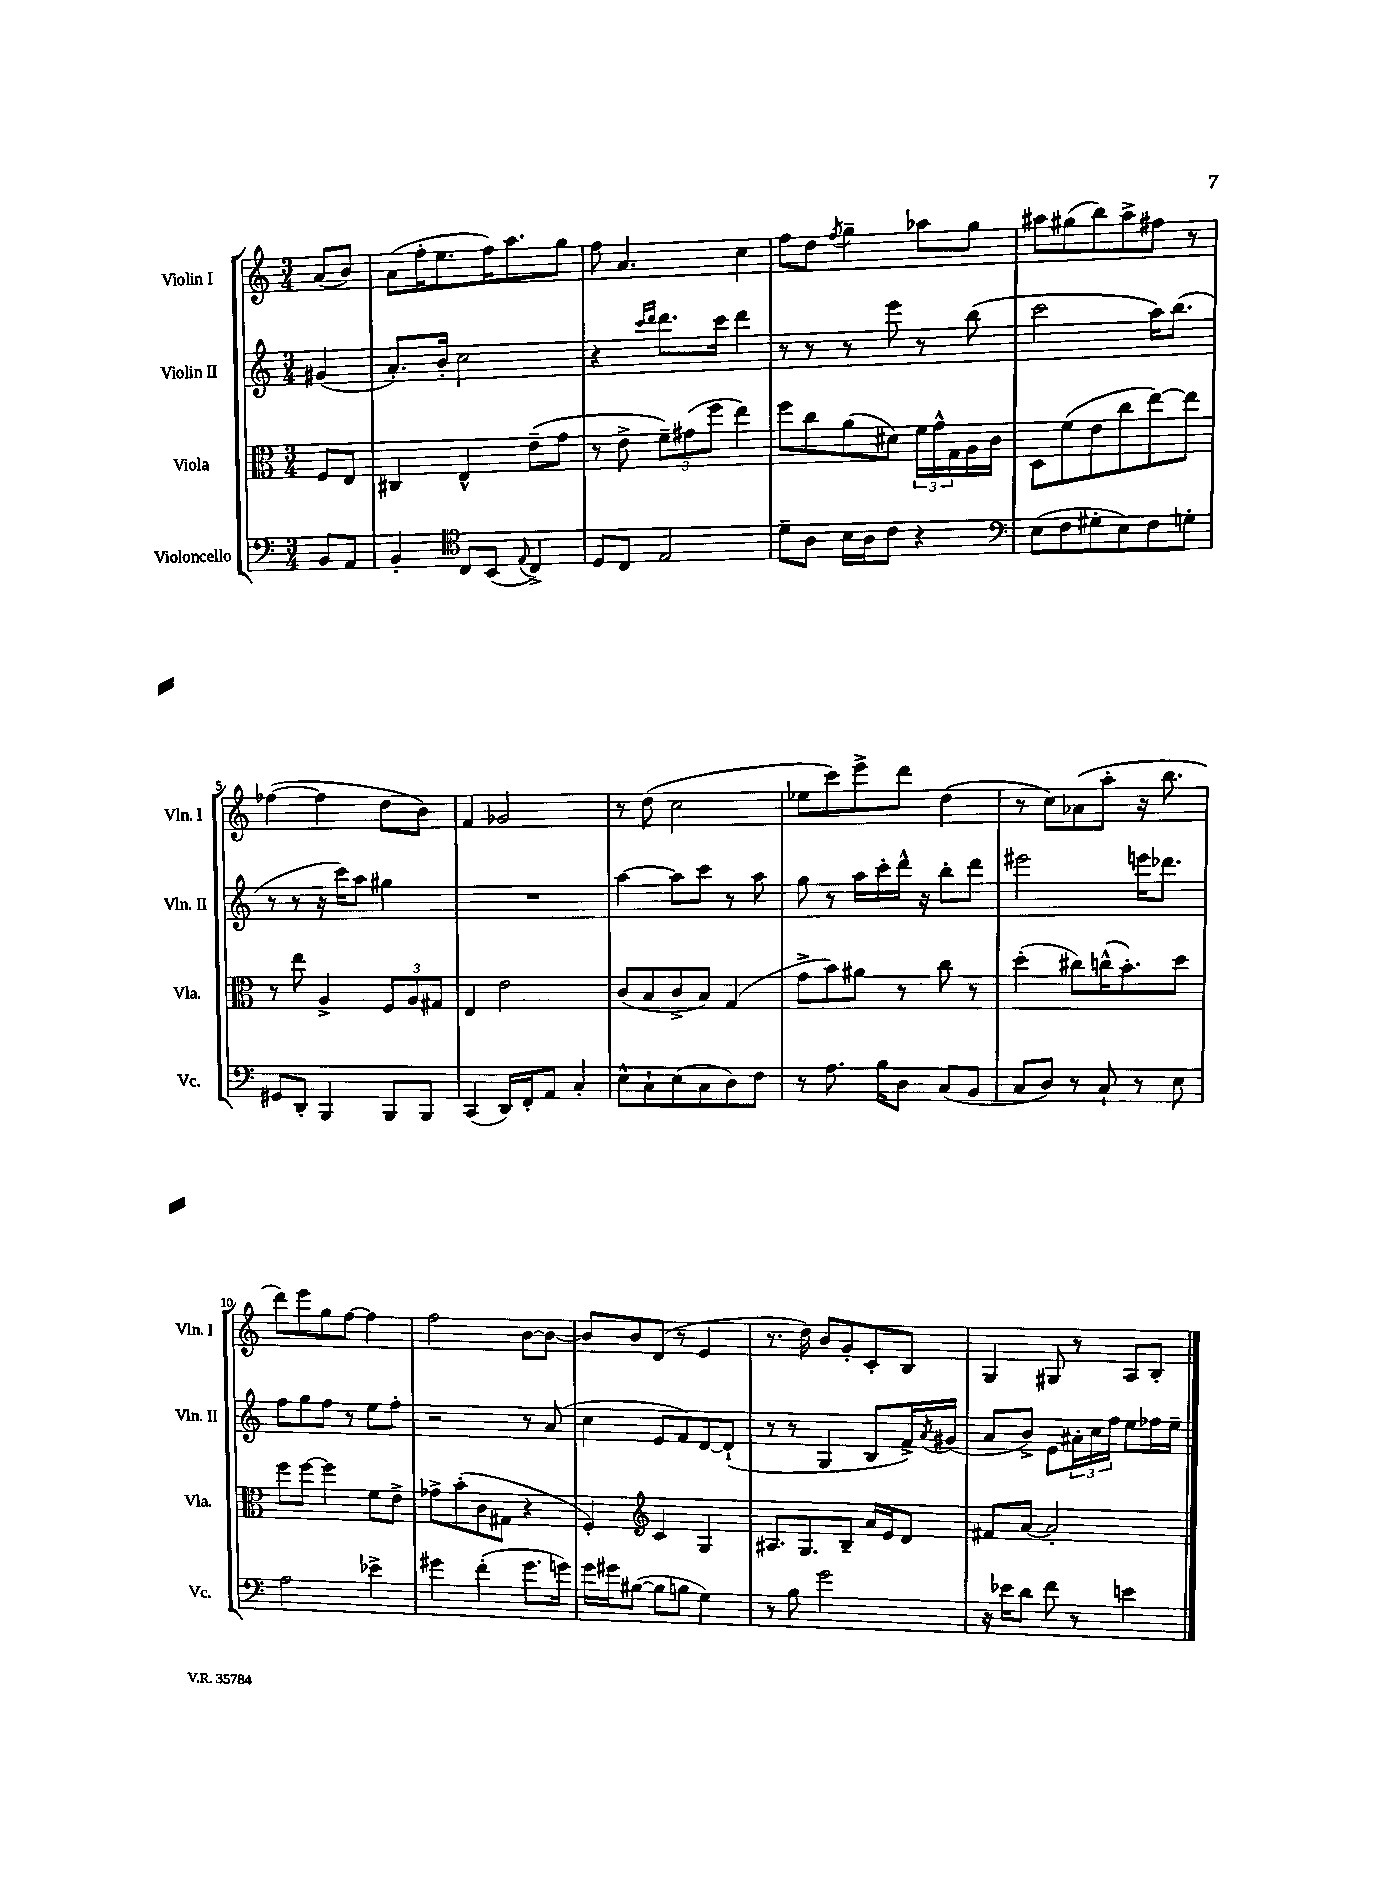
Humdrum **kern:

**kern	**kern	**kern	**kern
*part4	*part3	*part2	*part1
*staff4	*staff3	*staff2	*staff1
*I"Violoncello	*I"Viola	*I"Violin II	*I"Violin I
*I'Vc.	*I'Vla.	*I'Vln. II	*I'Vln. I
*clefF4	*clefC3	*clefG2	*clefG2
*k[]	*k[]	*k[]	*k[]
*M3/4	*M3/4	*M3/4	*M3/4
=	=	=	=
8BB/L	8F/L	(4g#X/	(8a/L
8AA/J	8E/J	.	8b/J)
=1	=1	=1	=1
4BB'/	4C#X/	8.a'/L)	(8a\L
.	.	.	16ff'\K
.	.	16b'/Jk	8.ee\
*clefC4	*	*	*
8C/L	4E^^/	2cc\	.
(8BB/J	.	.	16ff\K)
.	.	.	8.aa\
8qqE/	.	.	.
4C^/)	(8e~\L	.	.
.	8g\J	.	8gg\J
=2	=2	=2	=2
8D/L	8r	4r	8ff\
8C/J	8e^\	.	4.a/
.	.	16qqccc/LL	.
.	.	16qqddd/JJ	.
2E/	12f~\L)	8.ddd\L	.
.	(12g#X\	.	.
.	12ff\J	.	.
.	.	16ccc\Jk	.
.	4ee\)	4ddd\	4cc\
=3	=3	=3	=3
8d~\L	8ff\L	8r	8ff\L
8A\J	8cc\	8r	8dd\J
.	.	.	8qff/
16B\LL	(8a\	8r	4gg~\
16A\J	.	.	.
8c\J	8d#X\J)	8eee\	.
4r	24f\LL	8r	8aa-X\L
.	24g^^\	.	.
.	24G\	.	.
.	16A\	(8bb\	8gg\J
.	16c\JJ	.	.
=4	=4	=4	=4
*clefF4	*	*	*
(8E\L	8D\L	2ccc\	8aa#X\L
8F\	(8f\	.	(8gg#X\
8G#X'\	8e\	.	8bb\)
8E\)	8cc\	.	8aa#^\
8F\	[8ee\)	16aa\KL)	8ff#X\J
.	.	(8.bb\J	.
8Gn'\J	8ee\J]	.	8r
!!LO:LB:g=z
=5	=5	=5	=5
8GG#X/L	8r	8r	([4ff-X\
8DD'/J	8ee\	8r	.
4BBB/	4A^/	16r	4ff-\]
.	.	16ccc\KL)	.
.	.	8aa\J	.
8BBB/L	12F/L	4gg#X\	8dd\L
.	12A/	.	.
8BBB/J	.	.	8b\J)
.	12G#X/J	.	.
=6	=6	=6	=6
(4CC/	4E/	2.r	4f/
16DD/LL)	2e\	.	2g-X/
16FF'/J	.	.	.
8AA/J	.	.	.
4C'/	.	.	.
=7	=7	=7	=7
8E^^\L	(8c/L	[4aa\	8r
8C`\	8B/	.	(8dd\
(8E\	8c^/	8aa\L]	2cc\
8C\	8B/J)	8ccc\J	.
8D\)	(4G/	8r	.
8F\J	.	8aa\	.
=8	=8	=8	=8
8r	8g^\L	8gg\	8ee-X\L
8.A\	8b\)	8r	8ccc\)
.	8a#X\J	16aa\LL	8eee^\
16B\KL	.	16ccc'\	.
8D\J	8r	16ddd^^\JJ	8ddd\J
.	.	16r	.
(8C/L	8cc\	8bb'\L	(4dd\
8BB/J	8r	8ddd\J	.
=9	=9	=9	=9
8C/L	(4dd'\	2eee#X\	8r
8D/J)	.	.	8cc\L)
8r	8cc#X\L)	.	(8a-X\
8C`/	(16ccn^^\K	.	8aa'\J
.	8.b'\)	.	.
8r	.	16eeen\KL	16r
.	.	8.ddd-X\J	8.bb\
8E\	8dd\J	.	.
!!LO:LB:g=z
=10	=10	=10	=10
2A\	8ff\L	8ff\L	8ddd\L)
.	[8ff\J	8gg\	8eee\
.	4ff\]	8ff\J	8gg\
.	.	8r	[8ff\J
4e-X^\	8f\L	8ee\L	4ff\]
.	8e^\J	8ff'\J	.
=11	=11	=11	=11
4g#X\	8g-X^\L	2r	2ff\
.	(8b'\	.	.
(4f'\	8c\	.	.
.	8G#X\J	.	.
8.g#\L	4r	8r	[8b\L
.	.	(8a/	8b\J_
16gn\Jk)	.	.	.
=12	=12	=12	=12
16g\LL	4F'/)	4cc\	8b/L]
16g#X\J	.	.	.
([8B#X\J	.	.	8b/
*	*clefG2	*	*
8B#\L]	4c/	8e/L	(8d/J
8Bn\J	.	8f/)	8r
4G\)	4G/	[8d/	4e/
.	.	(8d`/J]	.
=13	=13	=13	=13
8r	8.A#X/L	8r	8.r
8B\	.	8r	.
.	8.G/	.	16dd\)
2g\	.	4G/	8b/L
.	8B~/J	.	8g'/
.	16a/LL	8B/L	8c'/
.	16e/J	.	.
.	8d/J	16f^/L)	8B/J
.	.	8qa/	.
.	.	(16g#X/JJ	.
=14	=14	=14	=14
16r	8f#X/L	8a/L	4G/
16e-X\KL	.	.	.
8d\J	[8a/J	8b^/J)	.
8f\	2a'/]	8e\L	8G#X/
8r	.	24a#X'\L	8r
.	.	24cc\	.
.	.	24ff\JJ	.
4en\	.	8ee\L	8A/L
.	.	16ff-X\L	8B'/J
.	.	16ee~\JJ	.
==	==	==	==
*-	*-	*-	*-
